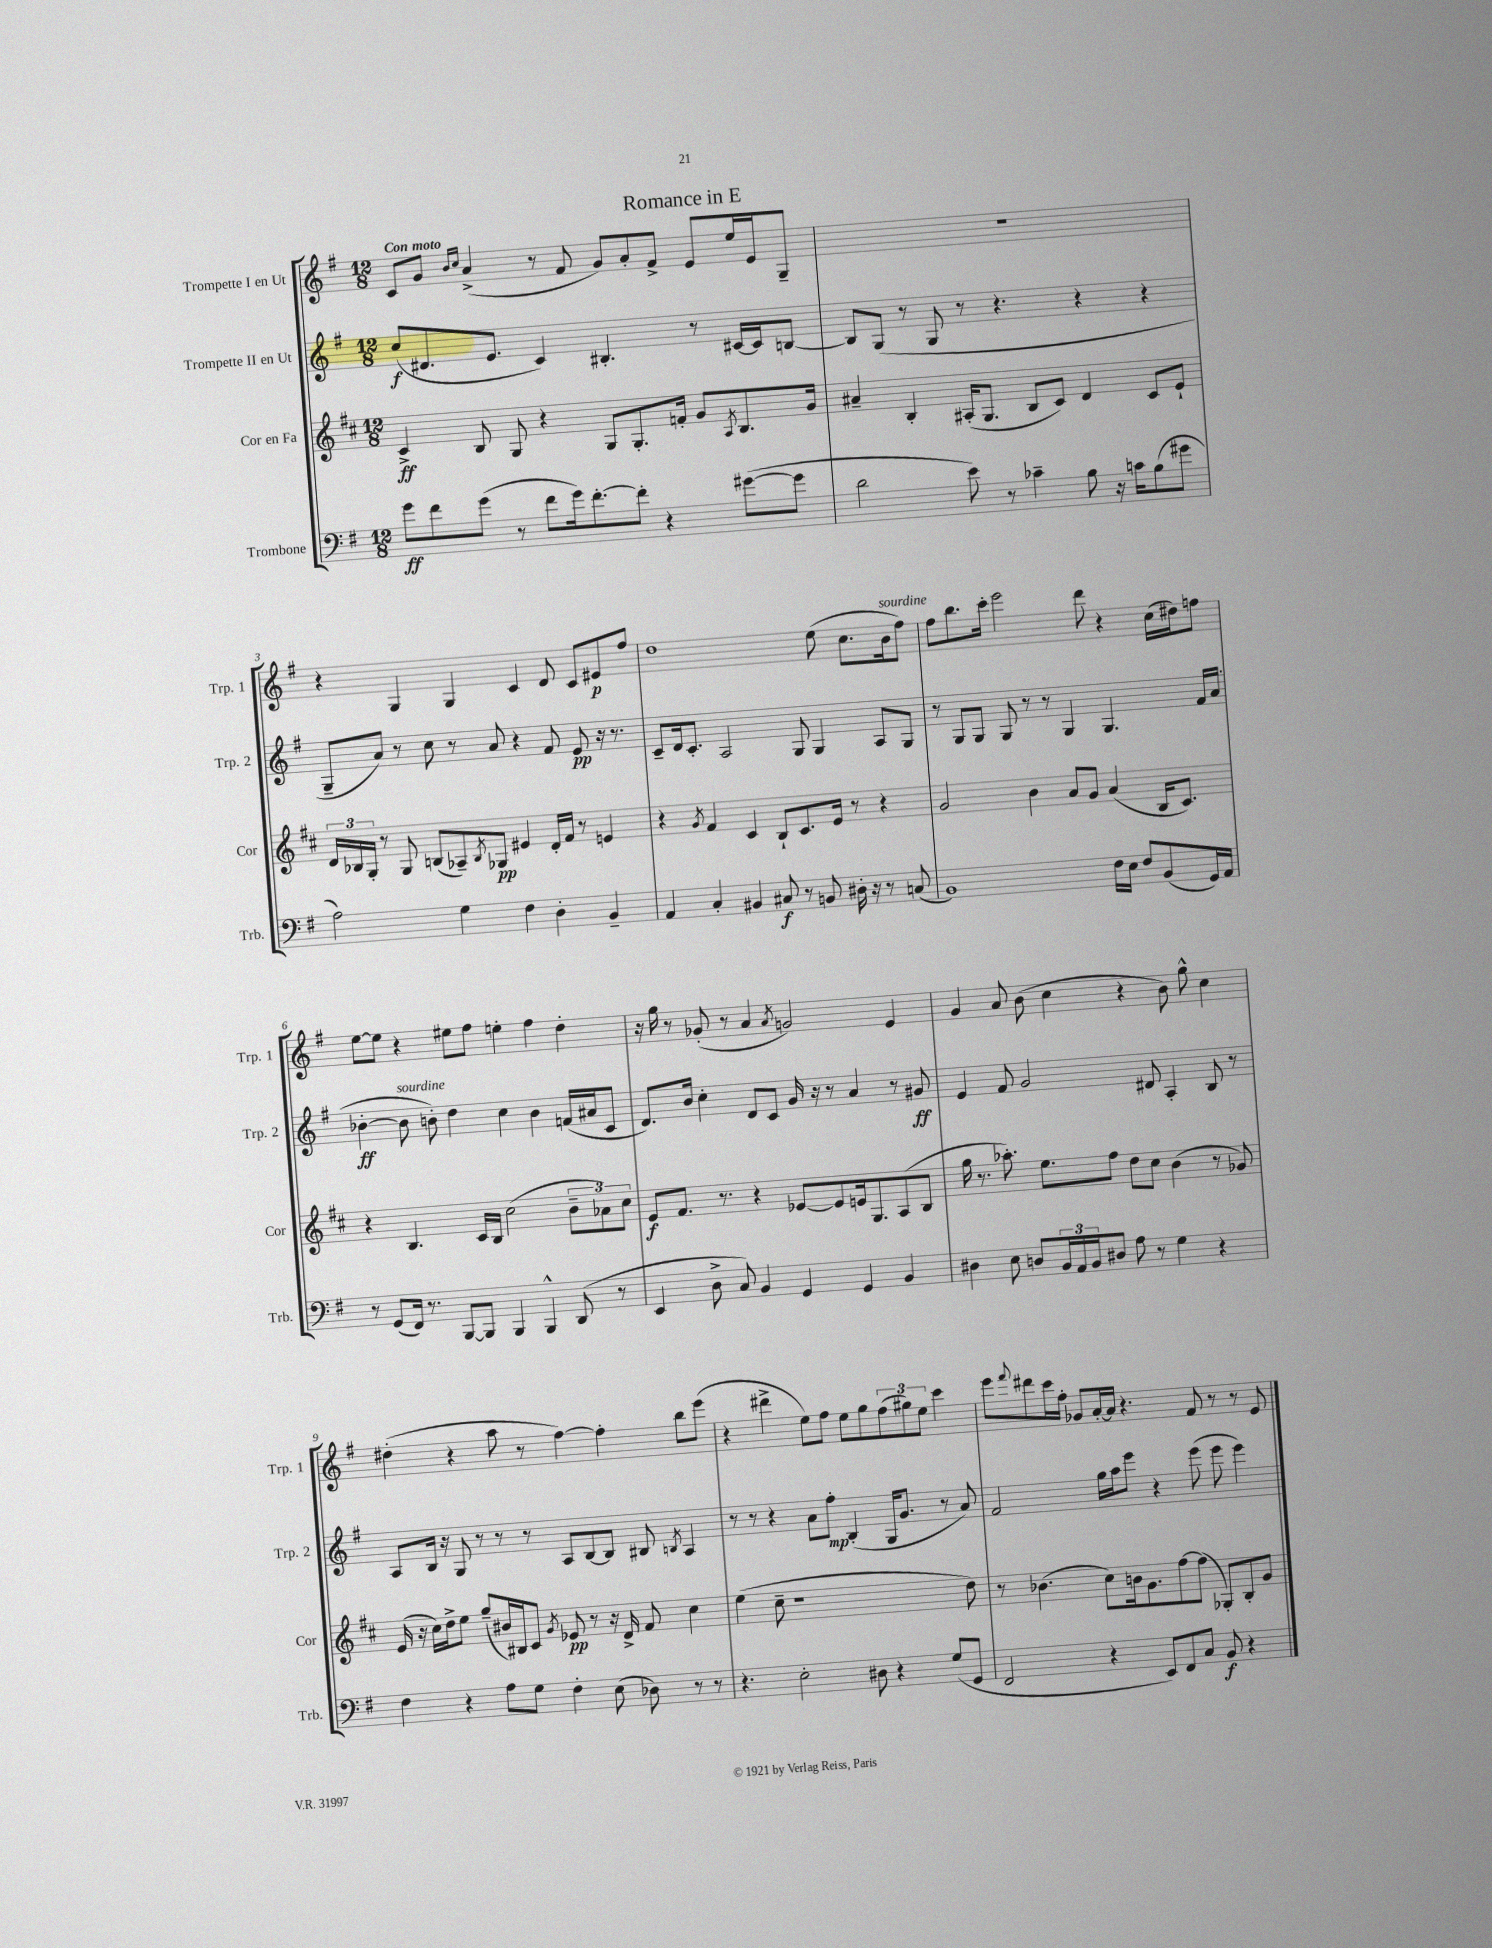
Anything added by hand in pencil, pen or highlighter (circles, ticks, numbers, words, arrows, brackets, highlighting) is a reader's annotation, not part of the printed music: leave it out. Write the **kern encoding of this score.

**kern	**kern	**kern	**kern
*staff4	*staff3	*staff2	*staff1
*clefF4	*clefG2	*clefG2	*clefG2
*k[f#]	*k[f#c#]	*k[f#]	*k[f#]
*M12/8	*M12/8	*M12/8	*M12/8
8g\L	4c#^/	(8cc/L	8c/L
8f#\	.	8.d#/	8g/J
.	.	.	16qqb/LL
.	.	.	16qqcc/JJ
(8g\J	8B/	.	(4a^/
.	.	8.e/J	.
8r	8G/	.	.
8f#\L	4r	4c/)	8r
16g\k)	.	.	8f#/
[8.f#'\	.	.	.
.	8G/L	4.B#'/	8g/L)
8f#'\]J	8.G'/	.	8a'/
4r	.	.	8f#^/J
.	16f'/Jk	.	.
.	8g/L	8r	8e/L
.	8qA/	.	.
([8g#\L	8.B/	[16c#/LL	16ee/L
.	.	16c#/]J	16e/J
8g#\]J	.	[8B/J	8G~/J
.	16g/Jk	.	.
=	=	=	=
2d\	4a#~/	8B/]L	1.r
.	.	(8G/J	.
.	4B'/	8r	.
.	.	8G/	.
8e\)	(16A#'/LK	8r	.
.	8.G/J	.	.
8r	.	4.r	.
4c-~\	8B/L	.	.
.	8c#/J)	.	.
8B\	4d/	4r	.
16r	.	.	.
16c\LK	.	.	.
(8B\	8c#/L	4r	.
8g#\J	8e`/J	.	.
=	=	=	=
2A\)	24d/LL	8G~/L	4r
.	24B-/	.	.
.	24G'/JJ	.	.
.	8r	8a/J)	.
.	8G/	8r	4G/
.	(8B/L	8cc\	.
4G\	8A-~/)	8r	4G/
.	8qB/	.	.
.	8G-/J	8a/	.
4F#\	4e#/	4r	4c/
4D'\	16d'/LL	8f#/	8d/
.	16f#/JJ	.	.
.	8r	8e/	8c/L
4BB~/	4e/	16r	8e#/
.	.	8.r	.
.	.	.	8ff#/J
=	=	=	=
4AA/	4r	8c~/L	1dd
.	.	16d/k	.
.	.	8.c'/J	.
.	8qg/	.	.
4C'/	4f#/	.	.
.	.	2A/	.
4BB#/	4c#/	.	.
8C#/	8B`/L	.	.
8r	8.c#/	8G/	.
8BB/	.	4G/	(8ee\
.	16e/Jk	.	.
16D#'\	8r	.	8.cc\L
16r	.	.	.
8r	4r	8A/L	.
.	.	.	16b\k
(8C/	.	8G/J	8ff#\J)
=	=	=	=
1BB)	2g/	8r	8ff#\L
.	.	8G/L	8.bb\
.	.	8G/J	.
.	.	.	16ccc'\Jk
.	.	8G/	2eee\
.	4b\	8r	.
.	.	8r	.
.	8a/L	4G/	.
.	8g/J	.	8ddd\
16F#\LL	(4a/	4.G/	4r
16E\JJ	.	.	.
8F#/L	.	.	.
(8BB/	16B/LK	.	(16cc\LL
.	8.c#/J)	.	16dd#\J)
16GG/L)	.	16f#/LL	8ff\J
16AA/JJ	.	(16a/JJ	.
=	=	=	=
8r	4r	[4b-'\	[8ee\L
(8GG/L	.	.	8ee\]J
16FF#/Jk)	4.B/	8b-\]	4r
8.r	.	.	.
.	.	8b'\)	.
[8BBB/L	.	4dd\	8ee#\L
8BBB/]J	16c#/LL	.	8ff#\J
.	16B/JJ	.	.
4BBB/	(2cc#\	4cc\	4ee'\
4BBB^^/	.	4b\	4ff#\
(8DD/	12b~\L	(16f/LL	4dd'\
.	.	16a#/J	.
.	12a-\)	.	.
8r	.	8c/J	.
.	12cc#\J	.	.
=	=	=	=
4EE/	8e/L	8.d/L)	16r
.	.	.	16gg\
.	8.f#/J	.	8r
.	.	16b/Jk	.
8D^\	.	4cc'\	(8g-'/
.	8.r	.	.
8C/)	.	.	8r
4BB/	4r	8d/L	4a/
.	.	8c/J	.
.	.	.	8qa/
4GG/	[8e-/L	16g/	2g/)
.	.	16r	.
.	8e-/]	8r	.
4GG/	16e/k	4a/	.
.	8.G/	.	.
4BB/	(8A/	8r	4e/
.	8B/J	8g#/	.
=	=	=	=
4D#\	16gg\	4e/	4g/
.	8.r	.	.
8E\	8.aa-'\)	8f#/	8a/
8D/L	.	2g/	(8b\
.	8.ee\L	.	.
24BB/L	.	.	4cc\
24AA/	.	.	.
24BB/J	.	.	.
8D#/J	8ff#\J	.	.
8A\	8dd\L	.	4r
8r	8cc#\J	8d#/	.
4G\	(4b\	4A'/	8b\)
.	.	.	8gg^^\
4r	8r	8B/	4cc\
.	8g-/)	8r	.
=	=	=	=
4F#\	(16e/	8A/L	(4dd#'\
.	16r	.	.
.	16cc#\LL)	16B/Jk	.
.	16dd^\J	16r	.
4r	8ee\J	8G/	4r
.	(8gg~/L	8r	.
8A\L	16b#/L)	8r	8aa\
.	16B#/J	.	.
8G\J	8c#/J	8r	8r
.	8qg/	.	.
4F#'\	8e-/	8A/L	[4ff#\)
.	8r	[8B/	.
(8E\	16r	8B/]J	4ff#'\]
.	16d^/	.	.
8D-\)	8f#/	8B#/	.
.	.	8qB/	.
8r	4cc#\	4A/	8bb\L
8r	.	.	(8eee\J
=	=	=	=
4.r	(4ee\	8r	4r
.	.	8r	.
.	8cc#~\	4r	4ddd#^\
2E'\	1r	.	.
.	.	8a\L	8ee\L)
.	.	8ff#'\J	8ff#\J
.	.	(4B'/	8ee\L
8D#\	.	.	8gg\
4r	.	16G/LK	(12ff#\
.	.	8.g/J	.
.	.	.	12gg#\)
.	.	.	12ee\J
(8G/L	.	8r	4ccc\
8GG/J	8dd\)	8a/)	.
=	=	=	=
2FF#/	8r	2f#/	8eee\L
.	.	.	8qqfff#/
.	(4.b-\	.	8ddd#\
.	.	.	16ccc\L
.	.	.	16ff#'\JJ
.	.	.	8g-/L
4r	8cc#\L)	16gg\LL	[16a'/L
.	.	16aa\J	16a/]JJ
.	16b\k	8eee\J	4.r
.	8.g\	.	.
8EE/L)	.	4r	.
8FF#/	[8ff#\	.	.
8C/J	(8ff#\]J	(8eee\	8f#/
8BB/	8G-'/L)	8eee\	8r
4r	8B'/	4eee\)	8r
.	8g/J	.	8e/
==	==	==	==
*-	*-	*-	*-
